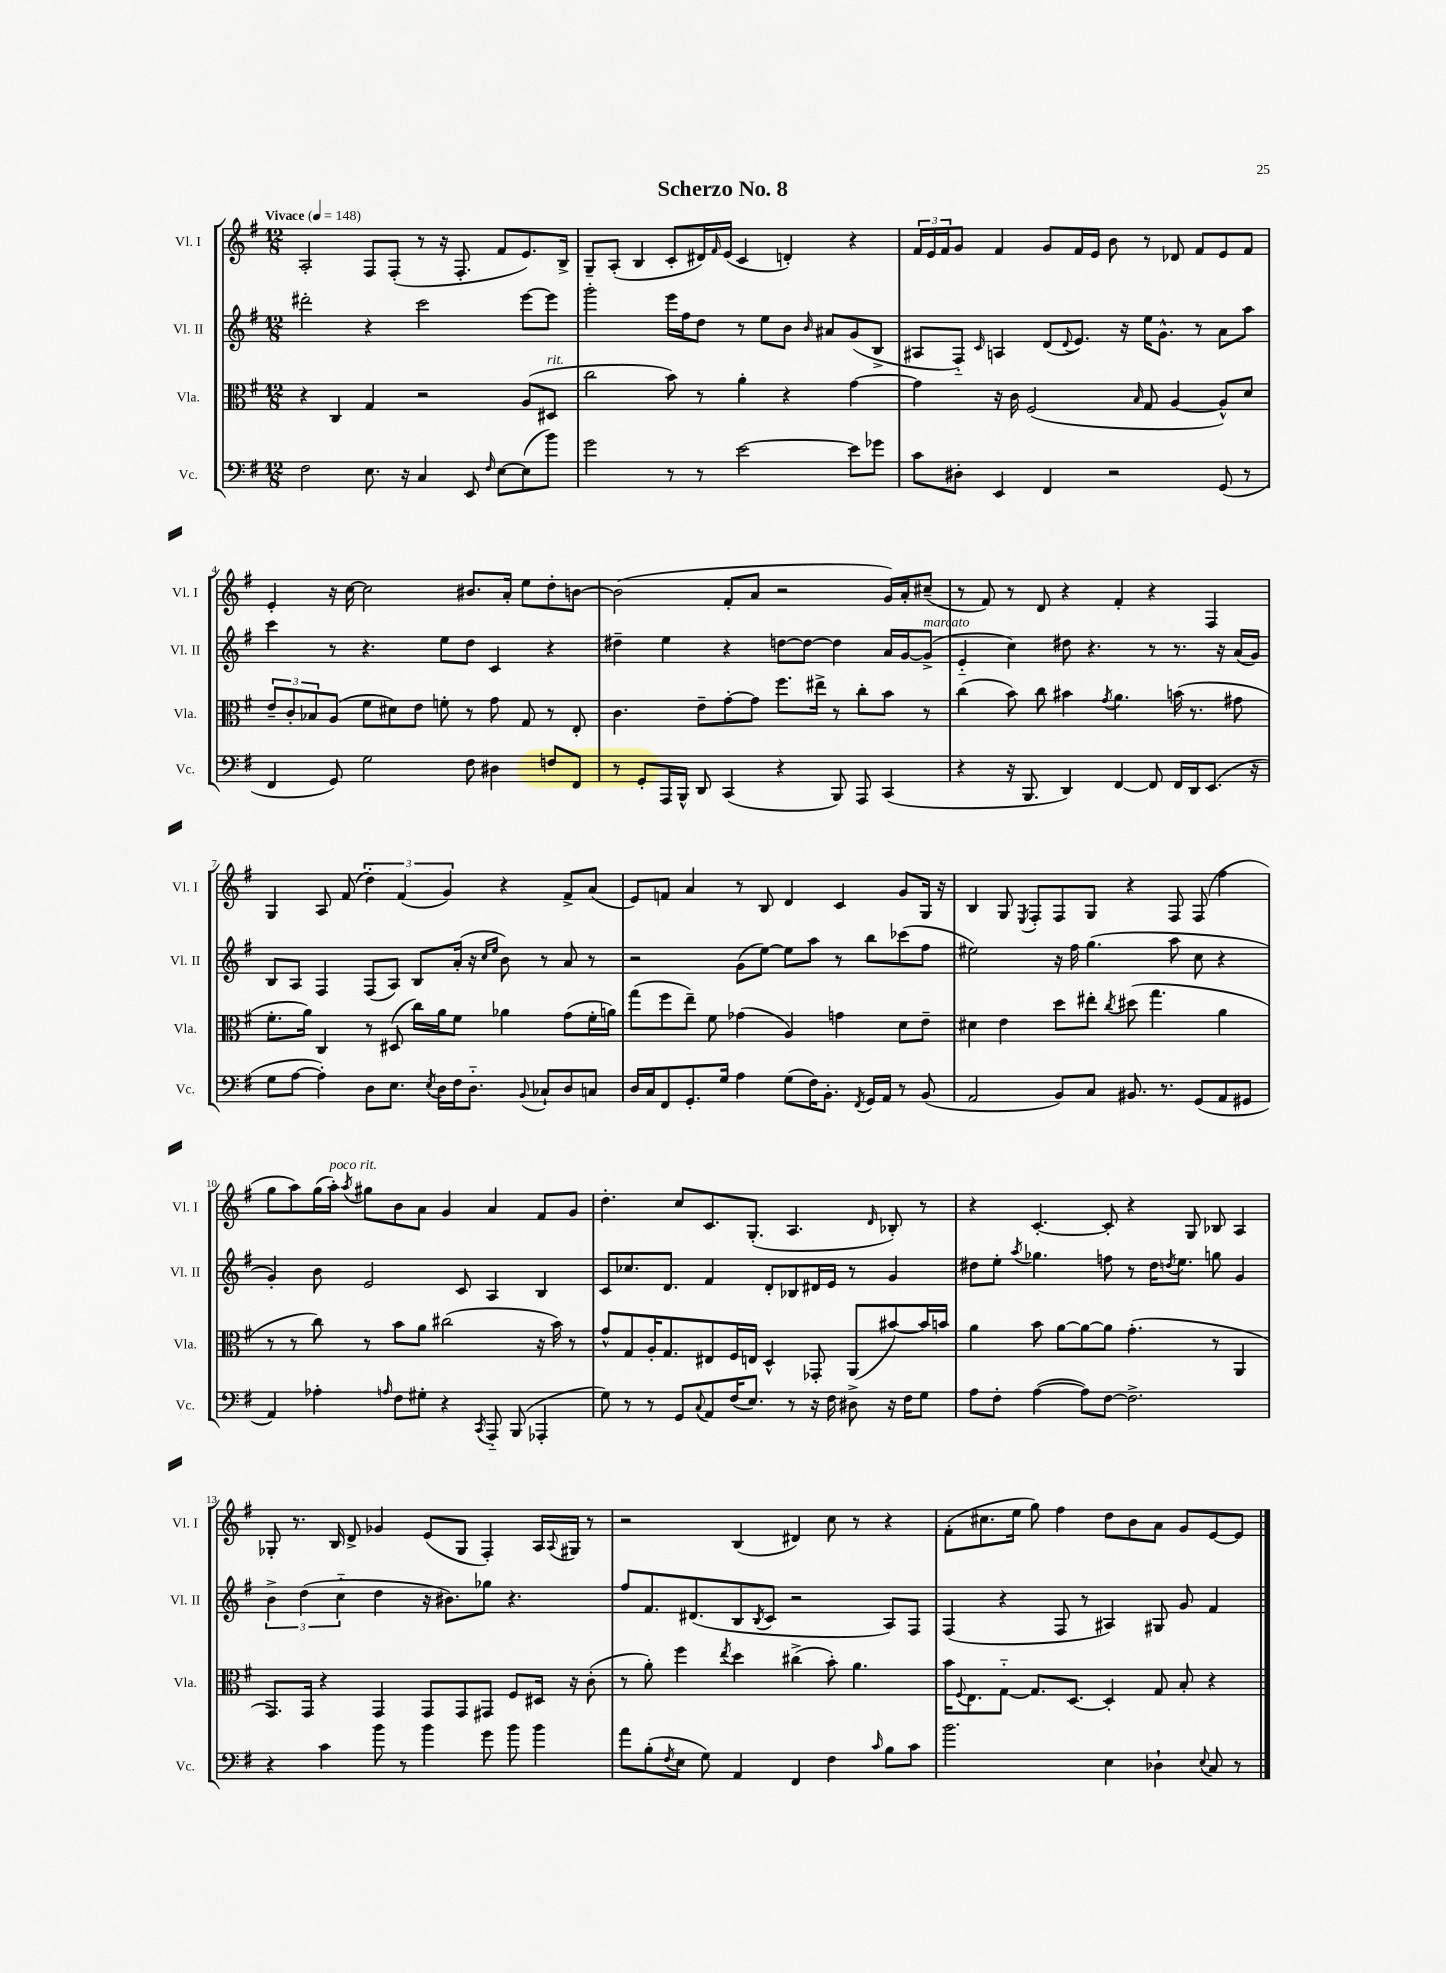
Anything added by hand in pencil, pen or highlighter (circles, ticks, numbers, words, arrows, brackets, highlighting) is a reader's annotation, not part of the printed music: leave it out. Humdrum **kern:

**kern	**kern	**kern	**kern
*part4	*part3	*part2	*part1
*staff4	*staff3	*staff2	*staff1
*I"Vc.	*I"Vla.	*I"Vl. II	*I"Vl. I
*I'Vc.	*I'Vla.	*I'Vl. II	*I'Vl. I
*clefF4	*clefC3	*clefG2	*clefG2
*k[f#]	*k[f#]	*k[f#]	*k[f#]
*M12/8	*M12/8	*M12/8	*M12/8
*MM148	*MM148	*MM148	*MM148
=1	=1	=1	=1
!	!	!	!LO:TX:a:B:t=Vivace
2F#\	4r	2ddd#X'\	2A'/
.	4C/	.	.
8.E\	4G/	4r	8F#/L
.	.	.	(8F#'/J
16r	.	.	.
4C/	2r	2ccc\	8r
.	.	.	16r
.	.	.	8.F#'/
8EE/	.	.	.
16qqF#/	.	.	.
[8E\L	.	.	8f#/L
(8E\]	(8A/L	[8eee\L	8.e/)
!	!LO:TX:a:i:t=rit.	!	!
8b\J)	8D#X/J	8eee\J]	.
.	.	.	16B^/Jk
=2	=2	=2	=2
2g\	2cc\	2ggg'\	8G~/L
.	.	.	(8A'/J
.	.	.	4B/
8r	8b\)	16eee\LL	8c'/L
.	.	16ff#\J	.
8r	8r	8dd\J	16d#X/L)
.	.	.	16qqf#/
.	.	.	(16e/JJ
[2e\	4a'\	8r	4c/
.	.	8ee\L	.
.	4r	8b\J	4dn'/)
.	.	16qqb/	.
.	.	8a#X/L	.
8e\L]	[4g\	(8g/	4r
8g-X\J	.	8B^/J	.
=3	=3	=3	=3
8c\L	4g\]	8A#X/L	24f#/LL
.	.	.	24e/
.	.	.	24f#/J
8D#X'\J	.	8F#/J)	8g/J
.	.	16qqc/	.
4EE/	16r	4An/	4f#/
.	16c\	.	.
.	(2F#/	.	.
4FF#/	.	(8d/L	8g/L
.	.	8qqd/	.
.	.	8.e/J)	16f#/L
.	.	.	16e/JJ
2r	.	.	8b\
.	.	16r	.
.	16qqB/	.	.
.	8G/	16ee\KL	8r
.	.	8.g^^\J	.
.	[4A/	.	8d-X/
.	.	8r	8f#/L
(8GG/	8A^^/L])	8a\L	8e/
8r	8d/J	8aa\J	8f#/J
!!LO:LB:g=z
=4	=4	=4	=4
4FF#/	12e~/L	4ccc\	4e'/
.	12c'/	.	.
.	12B-X/	.	.
8GG/)	(8A/J	8r	16r
.	.	.	[16cc\
2G\	8f#\L	4.r	2cc\]
.	8d#X\)	.	.
.	8e\J	.	.
.	8fn'\	8ee\L	.
8F#\	8r	8dd\J	8.b#X/L
4D#X\	8g\	4c/	.
.	.	.	16a'/Jk
.	8G/	.	8ee\L
8Fn/L	8r	4r	8dd'\
8FF#/J	8E'/	.	[8bn\J
=5	=5	=5	=5
8r	4.c\	4dd#X~\	(2b\]
8GG'/L	.	.	.
16AAA/L	.	4ee\	.
16BBB^^/JJ	.	.	.
8DD/	8e~\L	.	.
(4CC/	[8g'\	4r	8f#'/L
.	8g\J]	.	8a/J
4r	8.ff#\L	[8ddn\L	2r
.	.	8dd\J_	.
.	16ee#X^\Jk	.	.
8BBB/)	8r	4dd\]	.
8AAA/	8cc'\L	.	.
(4CC/	8b\J	16a/LL	16g/LL)
.	.	[16g/J	16a'/J
!	!	!LO:TX:a:i:t=marcato	!
.	8r	(8g^/J]	(8cc#X~/J
=6	=6	=6	=6
4r	(4cc\	4e/	8r
.	.	.	8f#/)
16r	8b\)	4cc\)	8r
8.BBB/	.	.	.
.	8cc\	.	8d/
4DD/)	4b#X\	8dd#X\	4r
.	.	4.r	.
.	8qg/	.	.
[4FF#/	4.a\	.	4f#'/
8FF#/]	.	8r	4r
16FF#/LL	(16bn\	8.r	.
16DD/J	8.r	.	.
(8.EE/J	.	.	4F#/
.	.	16r	.
.	8g#X\	(16a/LL	.
16r	.	16g/JJ)	.
!!LO:LB:g=z
=7	=7	=7	=7
8G\L	8.f#'\L	8B/L	4G/
[8A\J	.	8A/J	.
.	16a\Jk)	.	.
4A'\])	4C/	4F#/	8A/
.	.	.	(8f#/
8D\L	8r	(8F#/L	6dd\)
8.E\J	(8D#X/	8A/J)	.
.	.	.	(6f#/
.	16cc\LL)	8B/L	.
8qE/	.	.	.
16D\LL	16a\J	.	.
.	.	.	6g/)
16F#\J	8f#\J	(16a'/Jk	.
8.D\J	.	16r	.
.	.	16qqcc/LL	.
.	.	16qqee/JJ	.
.	4a-X\	8b\)	4r
8qqBB/	.	.	.
8C-X`/L	.	8r	.
8D/	(8g\L	8a/	8f#^/L
8Cn/J	16f#'\L	8r	(8a/J
.	16an\JJ)	.	.
=8	=8	=8	=8
16D/LL	(8gg\L	2r	8e/L)
16C/J	.	.	.
8FF#/	8ff#\	.	8fn/J
8.GG'/	8ee~\J)	.	4a/
.	8f#\	.	.
16G/Jk	.	.	.
4A\	(4g-X\	(8g\L	8r
.	.	[8ee\J)	8B/
(8G\L	4A/)	8ee\L]	4d/
16F#\K)	.	8aa\J	.
8.BB'\J	.	.	.
.	4gn\	8r	4c/
8qFF#/	.	.	.
16GG/LL	.	8bb\L	.
16AA/JJ	.	.	.
8r	8d\L	(8ccc-X\	8g/L
(8BB/	8e~\J	8ff#\J	16G/Jk
.	.	.	16r
=9	=9	=9	=9
2AA/	4d#X\	2ee#X\)	4B/
.	4e\	.	8G/
.	.	.	8qE/
.	.	.	8F#'/L
8BB/L)	8dd\L	16r	8F#/
.	.	16ff#\	.
8C/J	8ee#X'\J	(4.gg\	8G/J
.	8qcc/	.	.
8.BB#X/	(8dd#X\	.	4r
.	4.gg\	.	.
8.r	.	.	.
.	.	8aa\	8F#/
(8GG/L	.	8cc\	(8F#/
8AA/	4a\	4r	4ff#\
8GG#X/J	.	.	.
!!LO:LB:g=z
=10	=10	=10	=10
4AA/)	8r	4g'/)	8gg\L
.	8r	.	8aa\)
4A-X'\	8cc\)	8b\	(16gg\L
!	!	!	!LO:TX:a:i:t=poco rit.
.	.	.	16aa'\JJ)
.	.	.	8qaa/
.	8r	2e/	8gg#X\L
16qqAn/	.	.	.
8F#\L	8b\L	.	8b\
8G#X'\J	8a\J	.	8a\J
4r	(2cc#X\	.	4g/
.	.	8c/	.
8qCC/	.	.	.
8AAA/	.	4A/	4a/
(8BBB/	.	.	.
4AAA-X'/	16r	4B/	8f#/L
.	16b\)	.	.
.	8r	.	8g/J
=11	=11	=11	=11
8G\)	8g^^/L	8c/L	4.dd'\
8r	8G/	8.cc-X/	.
8r	16A'/K	.	.
.	8.G/	8.d/J	.
8GG/L	.	.	8cc/L
8qqC/	.	.	.
8AA/	8E#X/	4f#/	8.c/
(16F#/K	16F#/L	.	.
8.E/J)	16En/JJ	.	(8.G'/J
.	4D^^/	8d'/L	.
8r	.	8B-X/	4.A/
16r	8GG-X'/	16d#X/L	.
16F#\	.	16e/JJ	.
8D#X^\	(8AA/L	8r	.
.	.	.	16qqd/
16r	[8b#X/)	4g/	8B-X'/)
16F#\KL	.	.	.
8G\J	16b#/L]	.	8r
.	16bn/JJ	.	.
=12	=12	=12	=12
8A\L	4a\	8dd#X\L	4r
8F#'\J	.	8ee'\J	.
.	.	8qaa/	.
([4A\	8b\	4.gg-X\	[4.c'/
.	[8a\L	.	.
8A\L])	8a\_	.	.
[8F#\J	8a\J]	8ffn\	8c'/]
2.F#^\]	(4.g'\	8r	4r
.	.	16dd#\KL	.
.	.	8qddn/	.
.	.	8.ee\J	.
.	.	.	8G/
.	8r	8ggn\	8B-X/
.	4AA/	4g/	4A/
!!LO:LB:g=z
=13	=13	=13	=13
4r	8.GG/L)	6b^\	8G-X'/
.	.	.	8.r
.	.	(6dd\	.
.	16GG/Jk	.	.
4c\	4r	.	.
.	.	.	16B/
.	.	6cc\	.
.	.	.	8d^/
8b\	4GG/	4dd\	4g-X/
8r	.	.	.
4b\	8GG/L	16r	(8e/L
.	.	8.b#X\L)	.
.	8GG/	.	8G-/J
8g\	8GG#X/J	8gg-X\J	4F#'/)
8b\	8F#/L	4.r	.
4b\	16D#X/Jk	.	16A/LL
.	.	.	8qqA/
.	16r	.	16G#X/JJ
.	(8c'\	.	8r
=14	=14	=14	=14
8a\L	8r	8ff#/L	2r
(8B'\	8a'\)	8.f#/	.
8qF#/	.	.	.
8E\J	4ff#\	.	.
.	.	(8.d#X/	.
8G\)	.	.	.
.	8qee/	.	.
4AA/	4dd\	8B/	(4B/
.	.	8qB/	.
.	.	8c/J	.
4FF#/	(4cc#X^\	2r	4d#X/)
4F#\	8b'\)	.	8cc\
.	4.a\	.	8r
16qqc/	.	.	.
8B\L	.	8A/L)	4r
8c\J	.	8F#/J	.
=15	=15	=15	=15
2.b\	16b\KL	(4F#/	(8f#'\L
.	8qqF#/	.	.
.	8.E\	.	.
.	.	.	8.cc#X\
.	[8G\J	4r	.
.	.	.	16ee\Jk
.	8.G/L]	.	8gg\)
.	.	8F#/	4ff#\
.	[8.D/J	.	.
.	.	8r	.
4E\	4D'/]	4A#X/)	8dd\L
.	.	.	8b\
4D-X`\	8G/	8G#X/	8a\J
.	8B'/	8g/	8g/L
8qqE/	.	.	.
8C/	4r	4f#/	[8e/
8r	.	.	8e/J]
==	==	==	==
*-	*-	*-	*-
